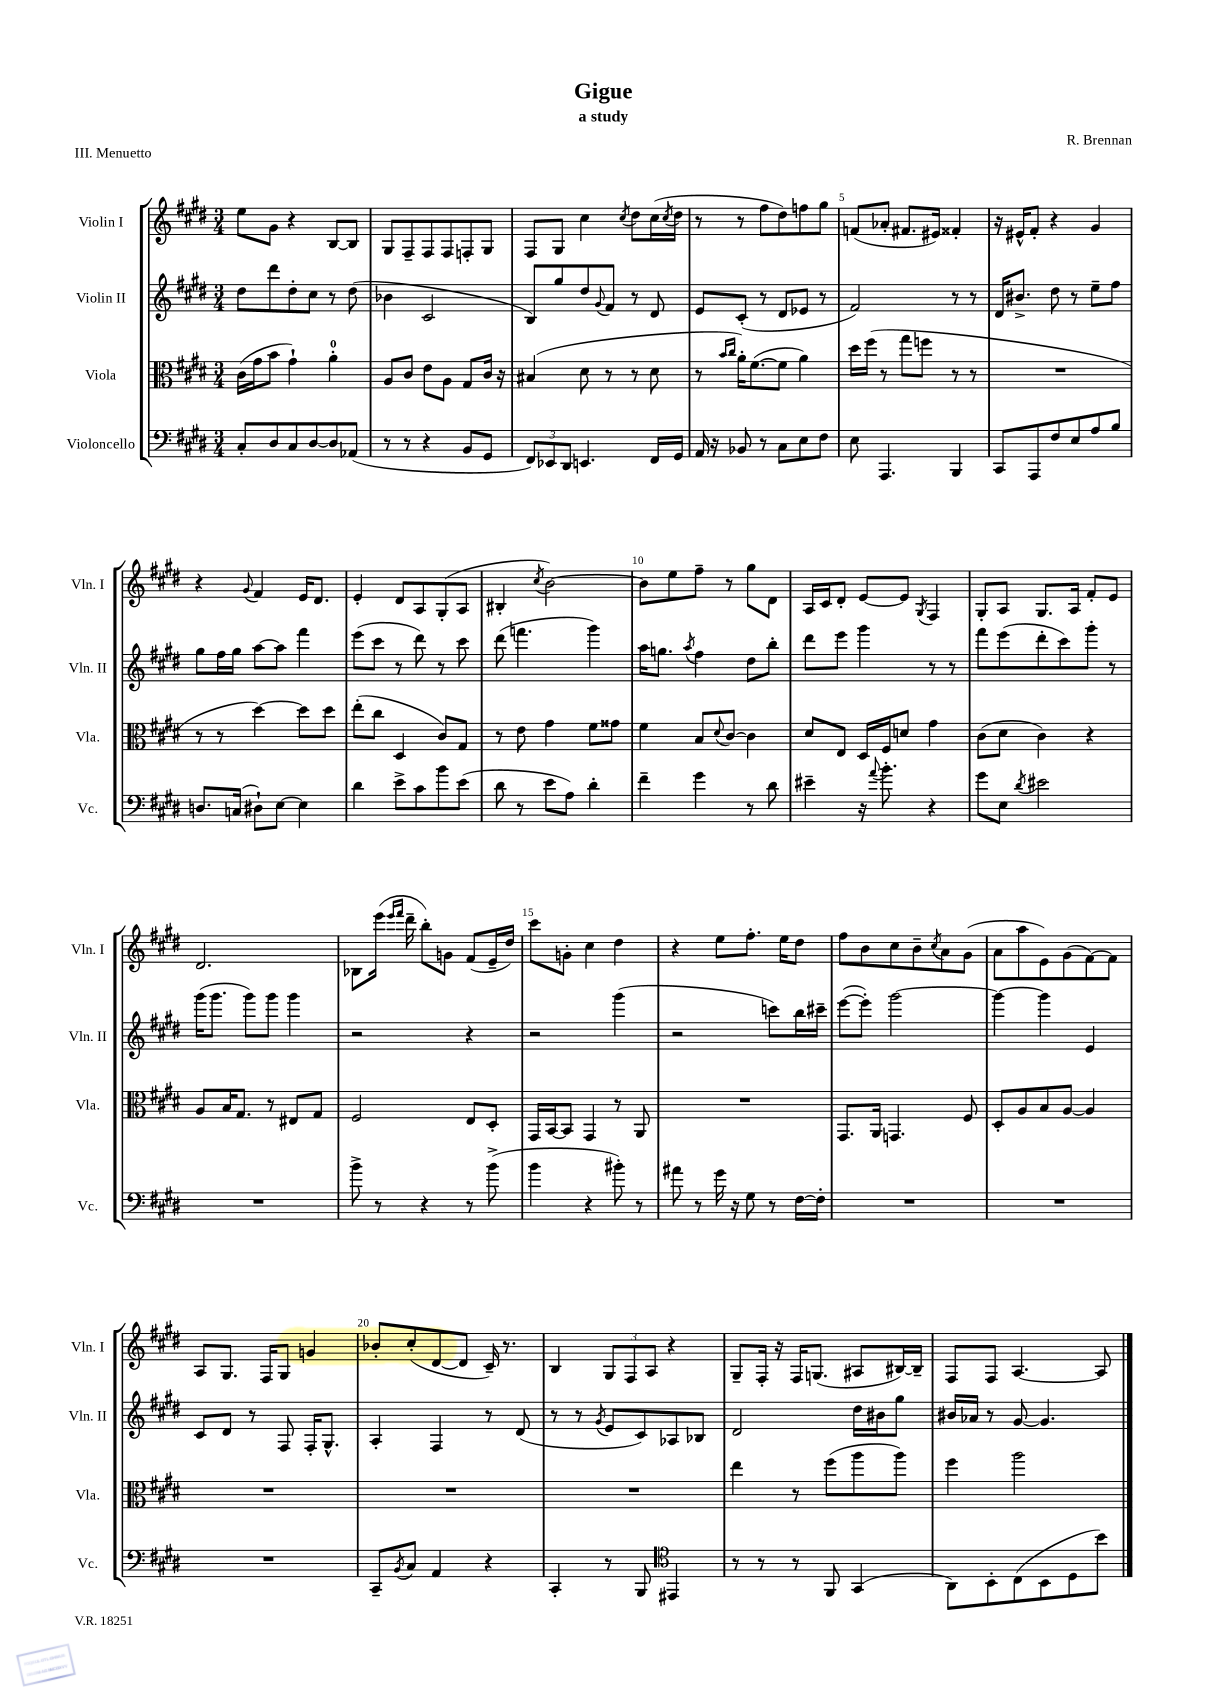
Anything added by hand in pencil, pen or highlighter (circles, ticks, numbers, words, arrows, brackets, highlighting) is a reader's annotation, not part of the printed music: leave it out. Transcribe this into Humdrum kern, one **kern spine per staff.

**kern	**kern	**kern	**kern
*part4	*part3	*part2	*part1
*staff4	*staff3	*staff2	*staff1
*I"Violoncello	*I"Viola	*I"Violin II	*I"Violin I
*I'Vc.	*I'Vla.	*I'Vln. II	*I'Vln. I
*clefF4	*clefC3	*clefG2	*clefG2
*k[f#c#g#d#]	*k[f#c#g#d#]	*k[f#c#g#d#]	*k[f#c#g#d#]
*M3/4	*M3/4	*M3/4	*M3/4
=1	=1	=1	=1
8C#'/L	(16c#\LL	8dd#\L	8ee\L
.	16g#\J	.	.
8D#/	8b\J	8ddd#\	8g#\J
8C#/	4g#`\)	8dd#'\	4r
[8D#/	.	8cc#\J	.
8D#/]	4a'\	8r	[8B/L
(8AA-X/J	.	(8dd#\	8B/J]
=2	=2	=2	=2
8r	8A/L	4b-X\	8G#/L
8r	8c#/J	.	8F#~/
4r	8e\L	2c#/	8F#/
.	8A\J	.	8F#/
8BB/L	8G#/L	.	8Fn'/
8GG#/J	16c#/Jk	.	8G#/J
.	16r	.	.
=3	=3	=3	=3
12FF#/L)	(4B#X/	8B/L)	8F#/L
12EE-X/	.	.	.
.	.	8gg#/	8G#/J
12DD#/J	.	.	.
4.EEn/	8d#\	8dd#/	4cc#\
.	.	8qqg#/	.
.	8r	8f#/J	.
.	.	.	8qcc#/
.	8r	8r	8dd#\L
16FF#/LL	8d#\	8d#/	(16cc#\L
.	.	.	8qcc#/
16GG#/JJ	.	.	16dd#\JJ
=4	=4	=4	=4
16AA/	8r	8e/L	8r
16r	.	.	.
.	16qqb/LL	.	.
.	16qqcc#/JJ	.	.
8BB-X/	16a'\KL)	(8c#'/J	8r
.	([8.f#\	.	.
8r	.	8r	8ff#\L
8C#\L	8f#\J]	8d#/L	8dd#\)
8E\	4a\)	8e-X/J	8ffn\
8F#\J	.	8r	8gg#\J
=5	=5	=5	=5
8E\	16dd#\LL	2f#/)	(8fn/L
.	(16ff#\JJ	.	.
4.AAA/	8r	.	8a-X'/J
.	8gg#\L	.	8.f#X/L
.	8ffn\J	.	.
.	.	.	16e#X/Jk)
4BBB/	8r	8r	4f##X'/
.	8r	8r	.
=6	=6	=6	=6
8CC#/L	2.r	16d#/KL	16r
.	.	8.b#X^/J	16e#X^^/KL
8AAA/	.	.	8f#'/J
8F#/	.	8dd#\	4r
8E/	.	8r	.
8A/	.	8ee~\L	4g#/
8B/J	.	8ff#\J	.
!!LO:LB:g=z
=7	=7	=7	=7
8.Dn/L	8r	8gg#\L	4r
.	8r	16ff#\L	.
(16Cn/Jk	.	16gg#\JJ	.
.	.	.	8qqg#/
8D#X`\L)	[4dd#\)	[8aa\L	4f#/
[8E\J	.	8aa\J]	.
4E\]	8dd#\L]	4fff#\	16e/KL
.	.	.	8.d#/J
.	8dd#\J	.	.
=8	=8	=8	=8
4d#\	(8ee'\L	(8eee\L	4e'/
.	8cc#\J	8ccc#\J	.
8e^\L	4D#/	8r	8d#/L
8c#\	.	8ddd#\)	8A/
8b\	8c#/L)	8r	(8G#'/
(8e\J	8G#/J	8ccc#\	8A/J
=9	=9	=9	=9
8d#\	8r	(8ddd#\	4B#X'/
8r	8e\	4.fffn\	.
.	.	.	8qcc#/
8e\L	4g#\	.	[2b\)
8A\J)	.	.	.
4d#'\	8f#\L	4ggg#\)	.
.	8g##X\J	.	.
=10	=10	=10	=10
4f#~\	4f#\	16aa\KL	8b\L]
.	.	8.ggn\J	.
.	.	.	8ee\
.	.	8qaa/	.
4g#\	8B/L	4ff#\	8ff#~\J
.	8qqd#/	.	.
.	[8c#/J	.	8r
8r	4c#\]	8dd#\L	8gg#\L
8d#\	.	8bb'\J	8d#\J
=11	=11	=11	=11
4e#X~\	8d#/L	8ddd#\L	16A/LL
.	.	.	16c#/J
.	8E/J	8eee\J	8d#'/J
16r	16D#/LL	4ggg#\	[8e/L
8qqa/	.	.	.
8.b'\	16F#/J	.	.
.	8dn/J	.	8e/J]
.	.	.	8qG#/
4r	4g#\	8r	4F#/
.	.	8r	.
=12	=12	=12	=12
8g#\L	(8c#\L	8fff#\L	8G#'/L
8E\J	8d#\J	(8eee\	8A/J
8qd#/	.	.	.
2e#X\	4c#\)	8ddd#'\	8.G#/L
.	.	8ccc#\)	.
.	.	.	16A/Jk
.	4r	8ggg#'\J	8f#'/L
.	.	8r	8e/J
!!LO:LB:g=z
=13	=13	=13	=13
2.r	8A/L	(16ggg#\KL	2.d#/
.	.	8.ggg#\J	.
.	16B/K	.	.
.	8.G#/J	.	.
.	.	8ggg#\L)	.
.	8r	8ggg#\J	.
.	8E#X/L	4ggg#\	.
.	8G#/J	.	.
=14	=14	=14	=14
8b^\	2F#/	2r	8B-X\L
8r	.	.	(16eee\Jk
.	.	.	16qqeee/LL
.	.	.	16qqfff#/JJ
.	.	.	16ddd#~\
4r	.	.	8bb'\L)
.	.	.	8gn\J
8r	8E/L	4r	(8f#/L
(8b^\	8D#'/J	.	16e~/L
.	.	.	16dd#/JJ)
=15	=15	=15	=15
4b\	16GG#/LL	2r	8ccc#\L
.	[16BB/J	.	.
.	8BB/J]	.	8gn'\J
4r	4GG#/	.	4cc#\
8b#X'\)	8r	(4ggg#\	4dd#\
8r	8AA/	.	.
=16	=16	=16	=16
8a#X\	2.r	2r	4r
8r	.	.	.
16g#\	.	.	8ee\L
16r	.	.	.
8G#\	.	.	8.ff#'\J
8r	.	8cccn\L)	.
.	.	.	16ee\KL
[16F#\LL	.	16bb\L	8dd#\J
16F#'\JJ]	.	16ccc#X~\JJ	.
=17	=17	=17	=17
2.r	8.GG#/L	([8eee\L	8ff#\L
.	.	8eee'\J])	8b\
.	16AA/Jk	.	.
.	4.GGn/	[2ggg#\	8cc#\
.	.	.	8b~\
.	.	.	8qcc#/
.	.	.	8a\
.	8F#/	.	(8g#\J
=18	=18	=18	=18
2.r	8D#'/L	4ggg#\_	8a\L
.	8A/	.	8aa\
.	8B/	4ggg#\]	8e\)
.	[8A/J	.	(8g#\
.	4A/]	4e/	[8f#\)
.	.	.	8f#\J]
!!LO:LB:g=z
=19	=19	=19	=19
2.r	2.r	8c#/L	8A/L
.	.	8d#/J	8.G#/J
.	.	8r	.
.	.	.	16F#/KL
.	.	8F#/	8G#/J
.	.	16F#'/KL	4gn/
.	.	8.G#^^/J	.
=20	=20	=20	=20
8CC#~/L	2.r	4A'/	8b-X'/L
8qBB/	.	.	.
8C#/J	.	.	(8cc#'/
4AA/	.	4F#/	[8d#/
.	.	.	8d#/J]
4r	.	8r	16c#~/)
.	.	.	8.r
.	.	(8d#/	.
=21	=21	=21	=21
4CC#'/	2.r	8r	4B/
.	.	8r	.
.	.	8qg#/	.
8r	.	8e/L	12G#/L
.	.	.	12F#/
8BBB/	.	8c#/)	.
.	.	.	12A/J
*clefC4	*	*	*
4EE#X/	.	8A-X/	4r
.	.	8B-X/J	.
=22	=22	=22	=22
8r	4ee\	2d#/	8G#~/L
8r	.	.	16F#'/Jk
.	.	.	16r
8r	8r	.	16F#/KL
.	.	.	(8.Gn/J
8FF#/	(8ff#\L	.	.
(4GG#/	8aa\	16dd#\LL	8A#X/L
.	.	16b#X\J	.
.	8aa\J)	8gg#\J	[16B#X/L)
.	.	.	16B#~/JJ]
=23	=23	=23	=23
8AA\L)	4ff#\	16b#X/LL	8F#/L
.	.	16a-X/JJ	.
8BB'\	.	8r	8F#/J
(8C#\	2aa\	[8g#/	[4.A/
8BB\	.	4.g#/]	.
8D#\	.	.	.
8b\J)	.	.	8A/]
==	==	==	==
*-	*-	*-	*-
